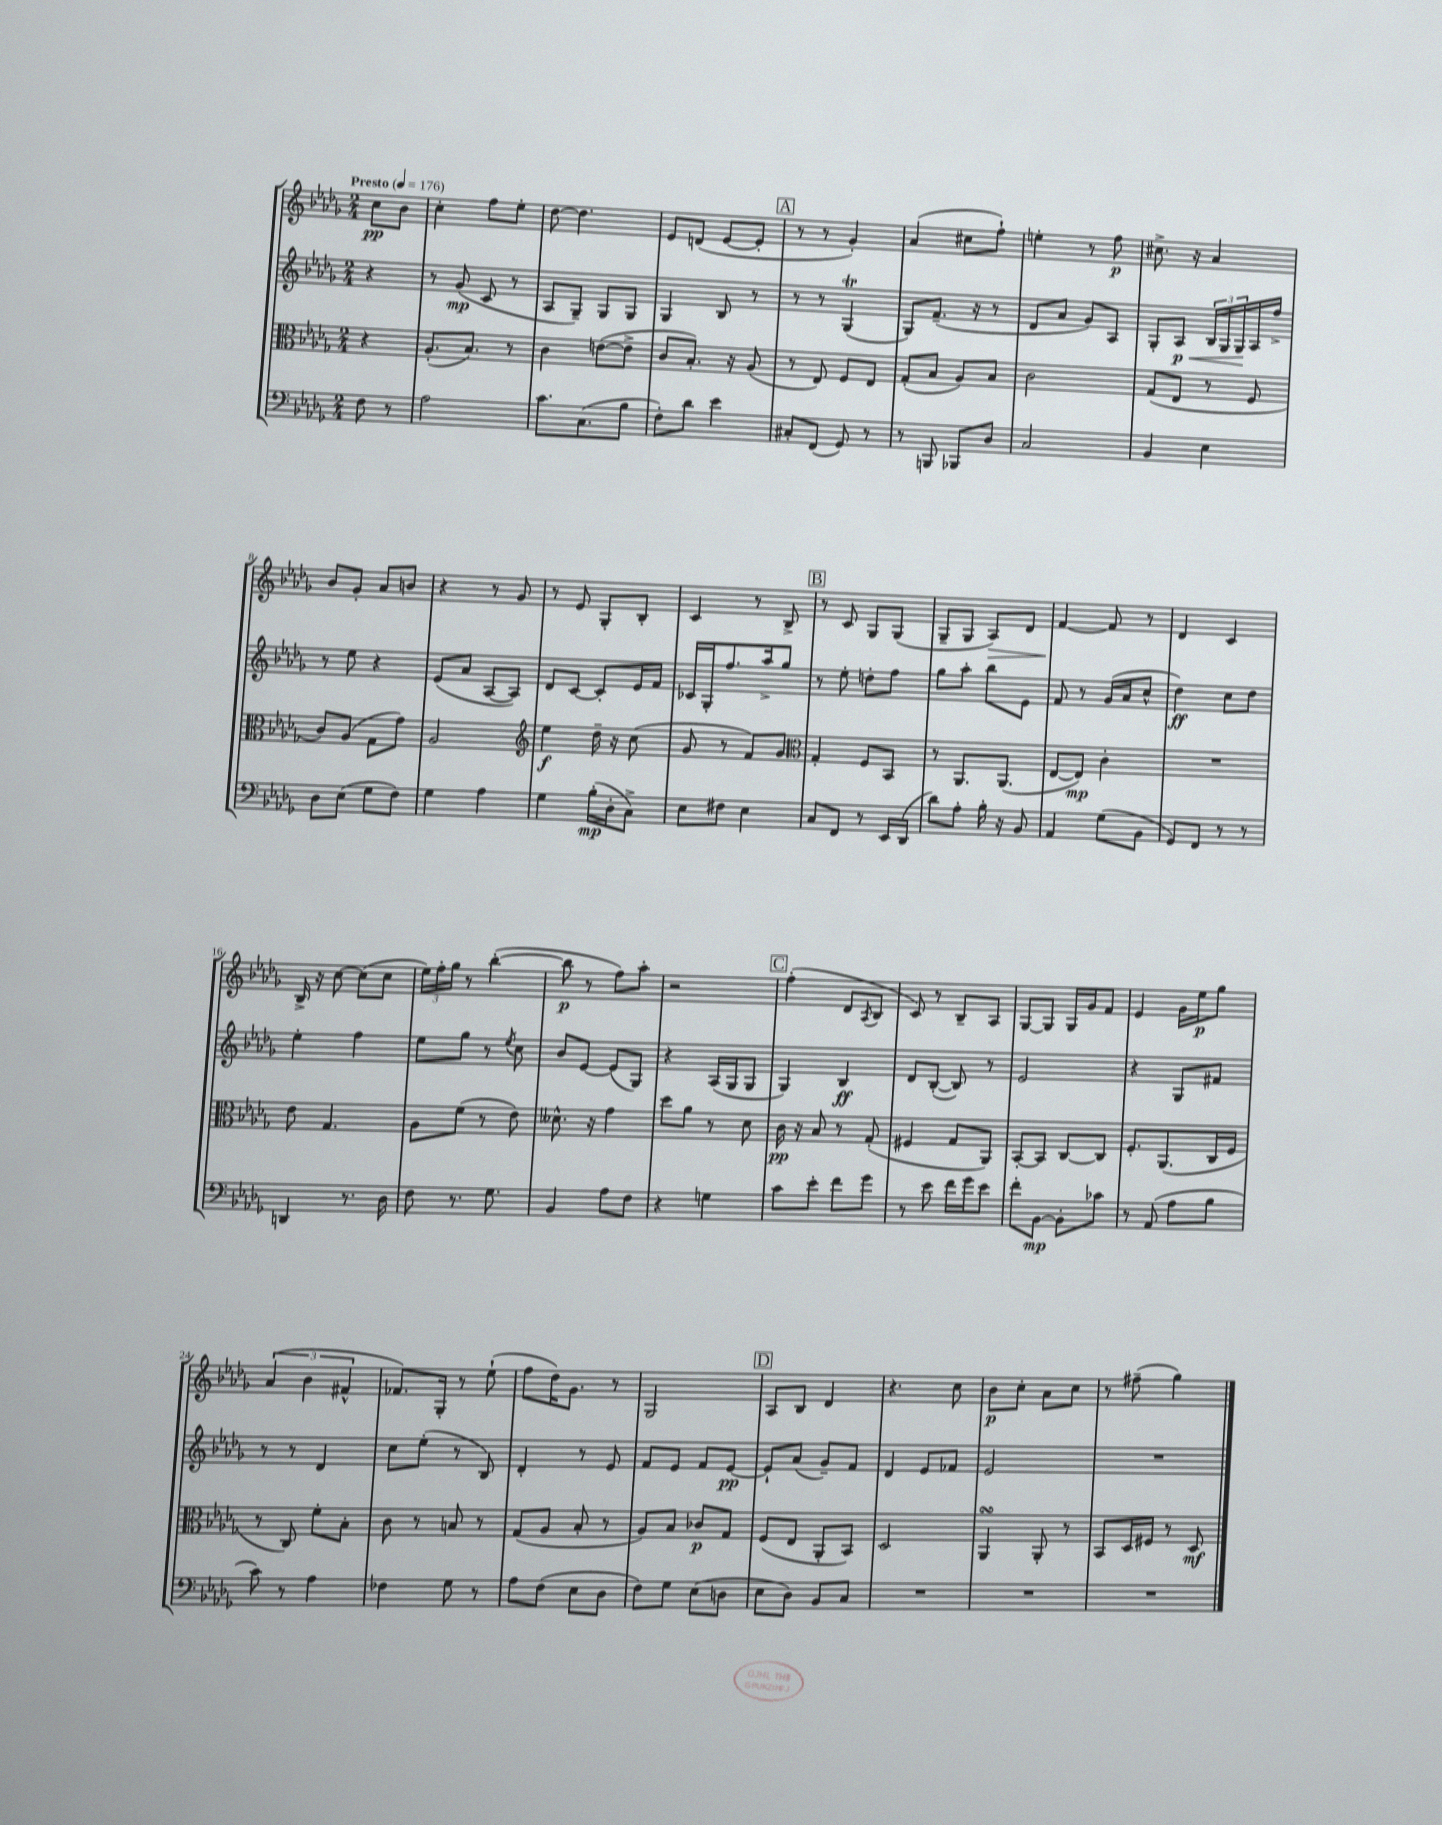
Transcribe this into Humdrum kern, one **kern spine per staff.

**kern	**kern	**kern	**kern
*staff4	*staff3	*staff2	*staff1
*clefF4	*clefC3	*clefG2	*clefG2
*k[b-e-a-d-g-]	*k[b-e-a-d-g-]	*k[b-e-a-d-g-]	*k[b-e-a-d-g-]
*M2/4	*M2/4	*M2/4	*M2/4
*MM176	*MM176	*MM176	*MM176
8F	4r	4r	8cc
8r	.	.	8b-
=	=	=	=
2A-	(8.A-'	8r	4cc'
.	.	(8g-	.
.	8.B-)	.	.
.	.	8c	8ff
.	8r	8r	8ee-'
=	=	=	=
8.c	4c	8A-	[8dd-
.	.	8G-~)	4.dd-]
(8.C	.	.	.
.	([8e	8G-	.
8B-	8e^]	8G-	.
=	=	=	=
8F')	8c	4G-	8e-
8d-	8.B-')	.	(8d
4e-	.	8B-	[8e-
.	16r	.	.
.	(8A-	8r	8e-']
=	=	=	=
8C#'	8r	8r	8r
(8FF	8E-)	8r	8r
8GG-)	8F	(4G-	4g-')
8r	8E-	.	.
=	=	=	=
8r	(8G-'	8G-)	(4a-
8BBB	8B-	(8.f~	.
8BBB-	8A-)	.	8cc#
.	.	16r	.
8D-	8B-	8r	8ff`)
=	=	=	=
2C	2c	8d-	4ee'
.	.	8a-	.
.	.	8g-)	8r
.	.	8A-	8ff
=	=	=	=
4BB-	(8G-	8G-'	8.cc#^
.	8E-	8A-	.
.	.	.	16r
4E-	8r	24B-	4a-
.	.	24G-	.
.	.	24G-	.
.	8F	16A-	.
.	.	16ff^	.
=	=	=	=
8D-	8c)	8r	8b-
(8E-	(8A-	8ee-	8g-'
8G-	8G-	4r	8a-
8F)	8g-)	.	8b
=	=	=	=
4G-	2A-	(8e-	4r
.	.	8a-	.
4A-	.	[8A-	8r
.	.	8A-])	8g-
=	=	=	=
*	*clefG2	*	*
4G-	4ee-	8d-	8r
.	.	[8c	8e-
(16B-'	16dd-~	8c']	8G-'
16D-'	16r	.	.
8C^)	(8cc	16e-	8B-'
.	.	16f	.
=	=	=	=
8E-	8g-	16c-	4c
.	.	16G-'	.
8F#	8r	8.ff	.
4E-	8f)	.	8r
.	.	16aa-^	.
.	8g-	8gg-	8B-^
=	=	=	=
*	*clefC3	*	*
8C	4G-'	8r	8r
8FF	.	8ee-'	8c
8r	8F	8dd'	8G-
16EE-	8BB-	8ff	(8G-
(16DD-	.	.	.
=	=	=	=
8d-)	8r	8gg-	8G-~
8A-'	8.AA-	8aa-'	8G-
16B-'	.	8bb-	8A-)
16r	(8.AA-	.	.
8BB-	.	8e-	8d-
=	=	=	=
4AA-	[8E-	8f	[4f
.	8E-])	8r	.
(8G-	4c'	(16g-	8f]
.	.	16a-	.
8BB-	.	8cc^^	8r
=	=	=	=
8GG-)	2r	4dd-)	4d-
8FF	.	.	.
8r	.	8cc	4c
8r	.	8dd-	.
=	=	=	=
4DD	8e-	4ee-'	16B-^
.	.	.	16r
.	4.G-	.	[8cc
8.r	.	4ff	(8cc]
.	.	.	8cc
16D-	.	.	.
=	=	=	=
8F	8A-	8ee-	24ee-)
.	.	.	24ff'
.	.	.	24gg-
8.r	(8f	8gg-	8r
.	8r	8r	([4bb-'
8.G-	.	.	.
.	.	8qee-	.
.	8e-)	8cc	.
=	=	=	=
4BB-	8.d--^^	8b-	8bb-]
.	.	[8e-	8r
.	16r	.	.
8A-	4g-	(8e-]	8ff)
8F	.	8G-)	8aa-'
=	=	=	=
4r	8dd-	4r	2r
.	8a-	.	.
4G	8r	(16A-	.
.	.	16G-	.
.	8d-	8G-	.
=	=	=	=
8c	16c	4G-)	(4ff'
.	16r	.	.
8e-'	8B-	.	.
8f	8r	4B-	8d-
.	.	.	8qA-
8g-	(8G-'	.	8B-
=	=	=	=
8r	4F#	8d-	8c)
8e-	.	([8B-'	8r
16f	8G-	8B-])	8B-~
16g-	.	.	.
8e-	8AA-)	8r	8A-
=	=	=	=
8f'	[8BB-'	2e-	[8G-
[8BB-	8BB-]	.	8G-]
8BB-']	[8C	.	16G-
.	.	.	16g-
8c-	8C]	.	8f
=	=	=	=
8r	8.F'	4r	4e-
(8AA-	.	.	.
.	(8.AA-	.	.
8A-	.	8G-	16g-
.	.	.	16ee-
8B-	16C	8f#	8gg-
.	16F	.	.
=	=	=	=
8c)	8r	8r	(6a-
8r	8C)	8r	.
.	.	.	6b-
4A-	8f'	4d-	.
.	.	.	6f#^^
.	8B-'	.	.
=	=	=	=
4F-	8c	8cc	8.f-)
.	8r	(8ee-'	.
.	.	.	16G-'
8G-	8B	8r	8r
8r	8r	8B-)	(8ee-`
=	=	=	=
8A-	(8G-	4d-'	8ff
(8F	8A-	.	16dd-)
.	.	.	8.g-
8E-	8B-'	8r	.
8D-	8r	8e-	8r
=	=	=	=
8F)	8A-)	8f	2G-
8G-	8B-	8e-	.
(8E-	8c-	8f	.
8D	8G-	[8e-	.
=	=	=	=
8E-	(8F	8e-`]	8A-
8D-)	8E-	(8a-	8B-
8BB-	8AA-'	8g-~)	4d-
8C	8BB-)	8f	.
=	=	=	=
2r	2D-	4d-	4.r
.	.	8e-	.
.	.	8f-	8cc
=	=	=	=
2r	4AA-	2e-	8b-
.	.	.	8cc'
.	8AA-'	.	8a-
.	8r	.	8cc
=	=	=	=
2r	8BB-	2r	8r
.	16D-	.	(8ff#~
.	16F#	.	.
.	8r	.	4gg-)
.	8D-	.	.
==	==	==	==
*-	*-	*-	*-
